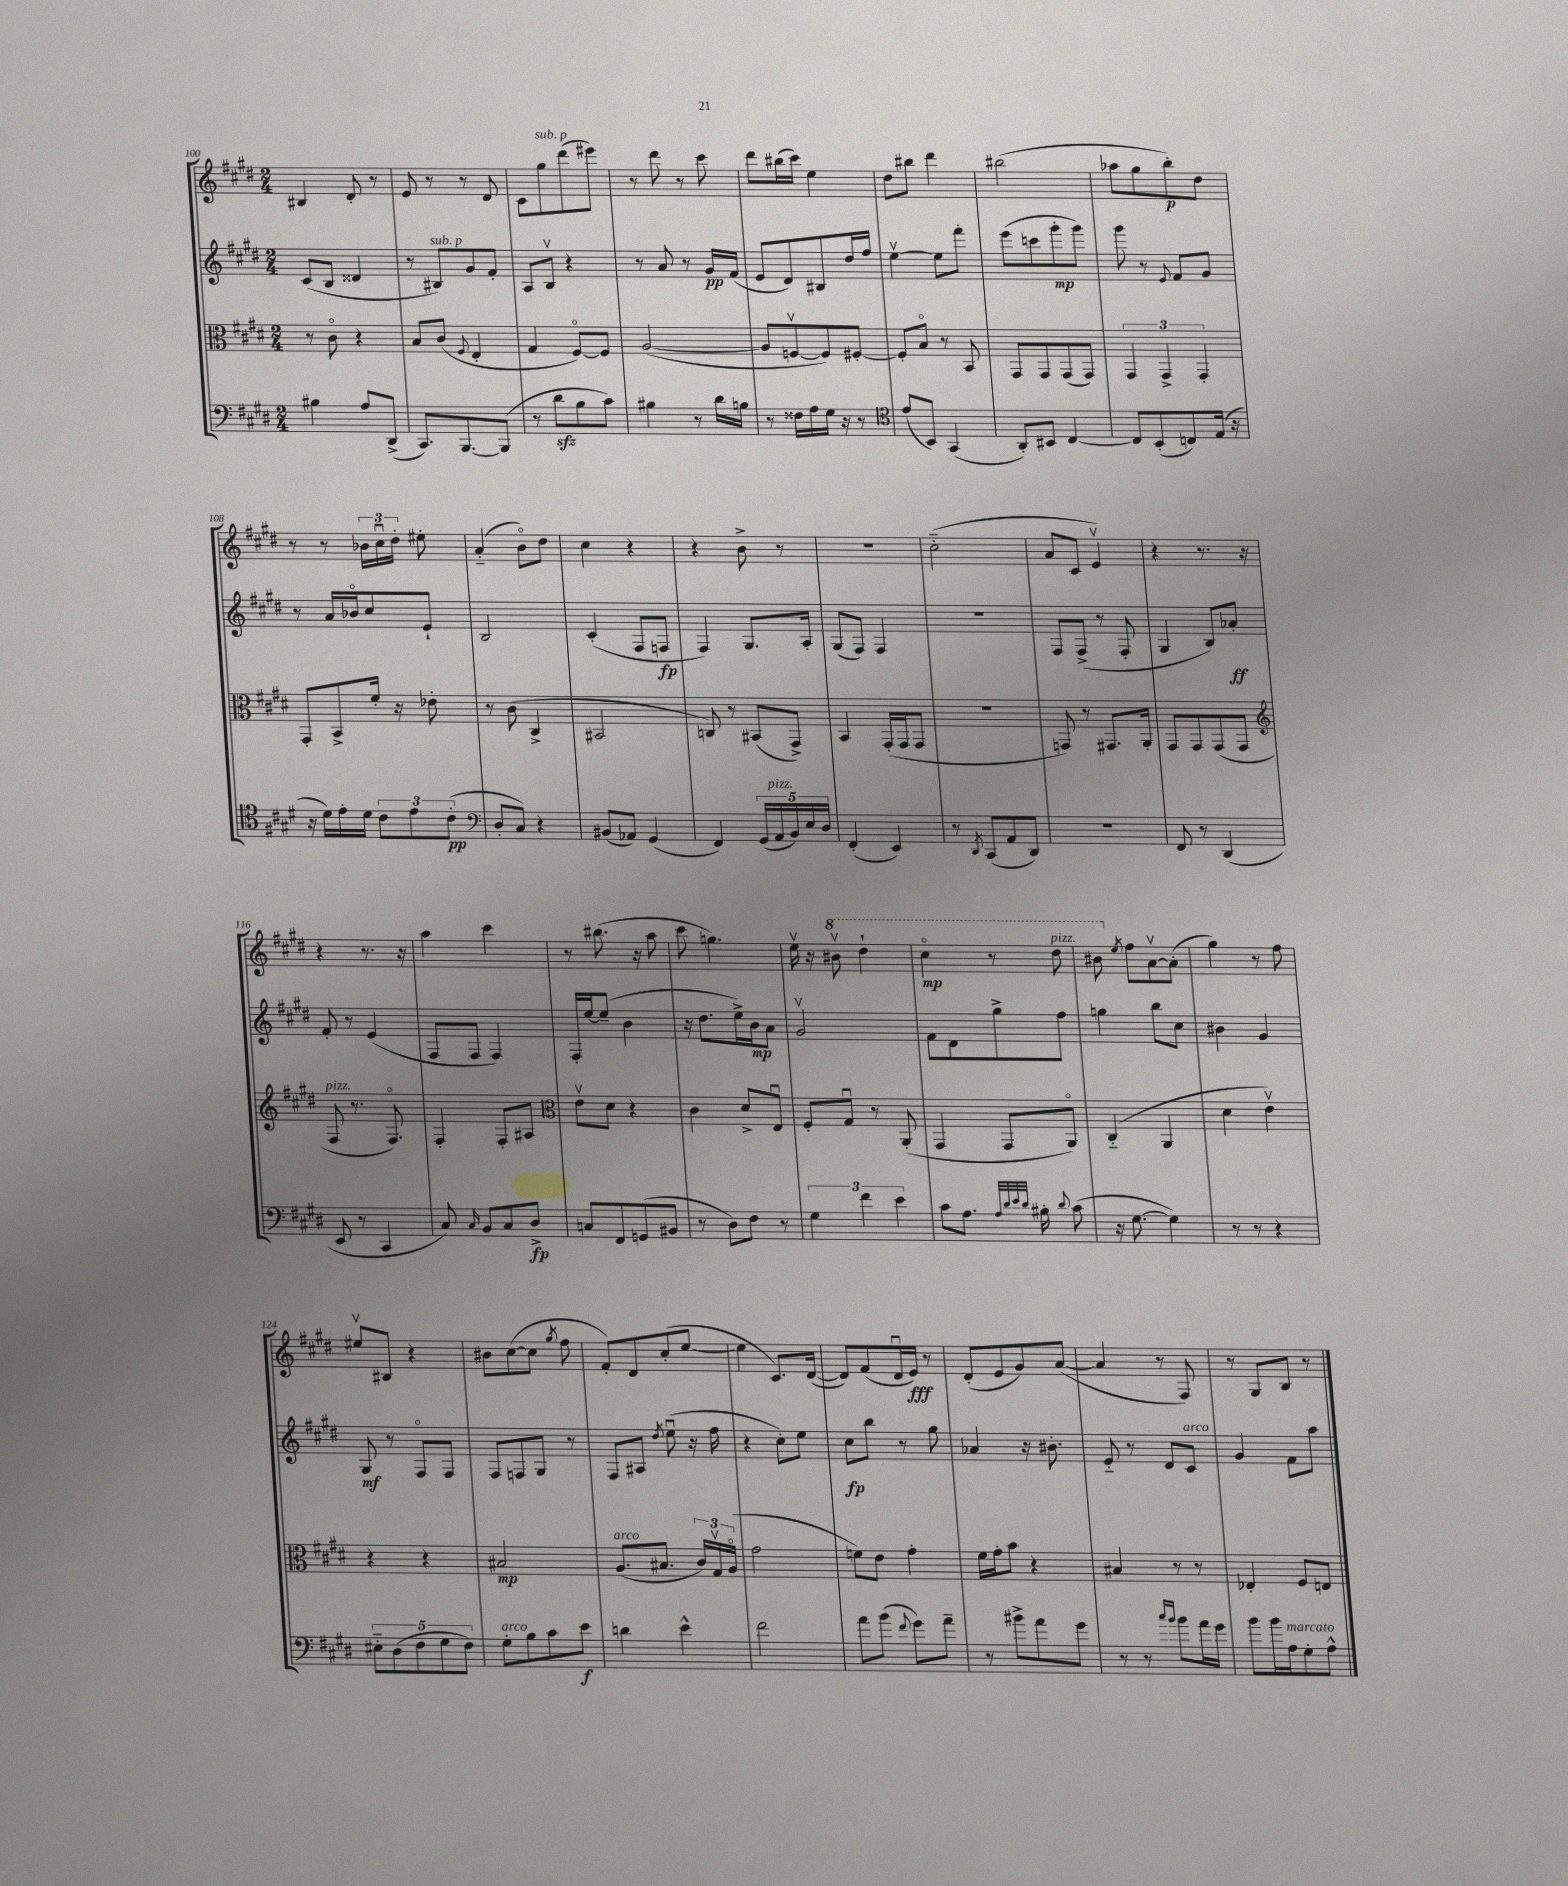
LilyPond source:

<<
\new StaffGroup <<
\new Staff = "s0" {
    \clef treble \key e \major \numericTimeSignature \time 2/4
    \autoBeamOff bis4 dis'8-. r8 |
    e'8 r8 r8 dis'8 |
    cis'8[ gis''8^\markup { \italic "sub. p" } dis'''8( eis'''8]) |
    r8 dis'''8 r8 cis'''8 |
    dis'''8[ bis''16( cis'''16]) e''4 |
    dis''8[ bis''8] dis'''4 |
    bis''2( |
    aes''8[ gis''8 b''8-.\p) dis''8] |
    r8 r8 \tuplet 3/2 { bes'16[ cis''16\downbow dis''16]-. } eis''8-. |
    a'4-_( b'8[\flageolet) dis''8] |
    cis''4 r4 |
    r4 b'8-> r8 |
    R2 |
    cis''2-_( |
    a'8[ cis'8] e'4\upbow) |
    r4 r8. r16 |
    r4 r8. r16 |
    a''4 cis'''4 |
    r8 bis''8.( r16 a''8 |
    cis'''8 g''4.) |
    e''16\upbow r16 \ottava #1 bis''8\upbow dis'''4-! |
    cis'''4\flageolet\mp r8 dis'''8^\markup { \italic "pizz." } |
    bis''8 \ottava #0 \acciaccatura { e''8 } fis''8[ a'8~\upbow a'8]-.( |
    gis''4) r8 fis''8 |
    eis''8[\upbow bis8] r4 |
    bis'8[ cis''8~( cis''8] \acciaccatura { gis''8 } fis''8 |
    fis'8[-.) dis'8 cis''8-.( e''8]~ |
    e''4 cis'8.[) dis'16]~( |
    dis'8[) fis'8( dis'16\downbow e'16]\fff) r8 |
    dis'8[-.( e'8 gis'8) a'8]~( |
    a'4 r8 fis8) |
    r8 gis8[ b8] r8 \bar "|." |
}
\new Staff = "s1" {
    \clef treble \key e \major \numericTimeSignature \time 2/4
    \autoBeamOff cis'8[( b8] disis'4 |
    r8 bis8[^\markup { \italic "sub. p" }) gis'8 fis'8]-. |
    a8[ b8]\upbow r4 |
    r8 a'8 r8 gis'16[\pp fis'16]( |
    e'8[ dis'8) bis8 dis''16 fis''16] |
    e''4~\upbow e''8[ fis'''8]-. |
    e'''8[( c'''8 gis'''8-.\mp gis'''8]) |
    gis'''8 r8 \appoggiatura { e'8 } fis'8[ gis'8] |
    r8 a'16[ bes'16\flageolet cis''8 e'8]-! |
    b2 |
    cis'4-.( fis8[ f8]\fp |
    fis4) gis8.[ a16]-. |
    gis8[( fis8]) fis4 |
    r2 |
    fis8[ fis8]->( r8 fis8-. |
    gis4 b8[) aes'8]-.\ff |
    fis'8-. r8 e'4( |
    fis8[ fis8] fis4) |
    fis16[-. e''16~ e''8]--( b'4 |
    r16 dis''8.[ e''16->) b'16\mp a'8] |
    gis'2\upbow |
    fis'8[ dis'8 gis''8-> fis''8] |
    g''4 b''8[ cis''8] |
    bis'4 gis'4 |
    gis8\mf r8 fis8[\flageolet fis8] |
    fis8[ f8 gis8] r8 |
    fis8[ ais8] \acciaccatura { dis''8 } e''8\downbow( r16 fis''16 |
    r4 cis''8[-.) e''8] |
    cis''8[\fp b''8] r8 gis''8 |
    aes'4 r16 bis'8.-. |
    e'8-_ r8 dis'8[ cis'8]^\markup { \italic "arco" } |
    gis'4 fis'8[ a''8] \bar "|." |
}
\new Staff = "s2" {
    \clef alto \key e \major \numericTimeSignature \time 2/4
    \autoBeamOff r8 cis'8\flageolet r4 |
    b8[ cis'8]( \appoggiatura { fis8 } e4-. |
    gis4 fis8[~\flageolet) fis8] |
    a2~( |
    a8[ f8~\upbow f8) fis8]~-. |
    fis8[-. b8]\flageolet r8 b,8 |
    gis,8[ gis,8 gis,8( gis,8]) |
    \tuplet 3/2 { gis,4 gis,4-> gis,4-. } |
    gis,8[-. b,8-> fis'16]-. r16 ees'8-. |
    r8 cis'8( cis4-> |
    bis,2 |
    c8) r8 bis,8[( gis,8]->) |
    b,4 gis,16[-.( gis,16 gis,8] |
    R2 |
    g,8) r8 gis,8.[ a,16]-. |
    gis,8[ gis,8 gis,8( gis,8] |
    \clef treble fis8^\markup { \italic "pizz." } r8. fis8.\flageolet) |
    fis4-. fis8[-. ais8] |
    \clef alto e'8[\upbow dis'8] r4 |
    cis'4 dis'8[-> e8]\downbow |
    fis8[-. gis8]\downbow r8 a,8-.( |
    gis,4 gis,8[ a,8]\flageolet) |
    cis4-_( a,4 |
    dis'4 e'4\upbow) |
    r4 r4 |
    bis2\mp |
    a8.[^\markup { \italic "arco" }( bis8.] \tuplet 3/2 { cis'16[) gis16\upbow a16]\flageolet( } |
    gis'2 |
    f'8[) e'8] gis'4-. |
    fis'16[ gis'16-. b'8] r4 |
    bis4 r8 r8 |
    ees4-. fis8[ e8] \bar "|." |
}
\new Staff = "s3" {
    \clef bass \key e \major \numericTimeSignature \time 2/4
    \autoBeamOff bis4 a8[ dis,8]->( |
    cis,8.[) b,,8.~ b,,8]( |
    r8 dis'8[\sfz b8 cis'8]) |
    bis4 r8 dis'16[ b16] |
    r8 fisis16[ a16 gis16] r16 r8 |
    \clef tenor e'8[( b,8]) gis,4( |
    a,8[-.) bis,8] cis4~ |
    cis8[ b,8-.( c8) e16]( r16 |
    r16 dis'16[) e'16-. dis'16] \tuplet 3/2 { cis'8[ e'8 cis'8]-.\pp( } |
    \clef bass dis8[-. cis8]) r4 |
    bis,8[( aes,8]) gis,4( |
    fis,4) \tuplet 5/4 { gis,16[( a,16^\markup { \italic "pizz." } b,16) e16 dis16] } |
    fis,4-.( e,4) |
    r8 \acciaccatura { dis,8 } cis,8[( a,8 dis,8]) |
    R2 |
    fis,8 r8 dis,4( |
    e,8 r8 cis,4 |
    cis8) \grace { cis16 } b,8[ cis8 dis8]->\fp |
    c8[ fis,8 g,8( bis,8] |
    r8 dis8[) fis8] r8 |
    \tuplet 3/2 { gis4 fis'4 e'4 } |
    cis'8[ a8.] \grace { a32[ dis'32 e'32 dis'32] } bis16-. \appoggiatura { dis'8 } cis'8( |
    r16 gis8.~ gis4) |
    r8 r8 r4 |
    \tuplet 5/4 { eis8[-_ dis8( fis8 gis8 fis8]) } |
    gis8[-.^\markup { \italic "arco" } b8 cis'8 e'8]\f |
    d'4 e'4-^ |
    fis'2 |
    a'8[ b'8]( \appoggiatura { fis'8 } gis'8[) a'8]-- |
    r8 bis'8[-> a'8 gis'8] |
    r8 r8 \grace { cis''16[ b'16] } b'8[ a'16 gis'16] |
    b'8[ b'16 a16^\markup { \italic "marcato" } gis8-. a8]-^ \bar "|." |
}
>>
>>
\layout { \context { \Score currentBarNumber = #100 } }
